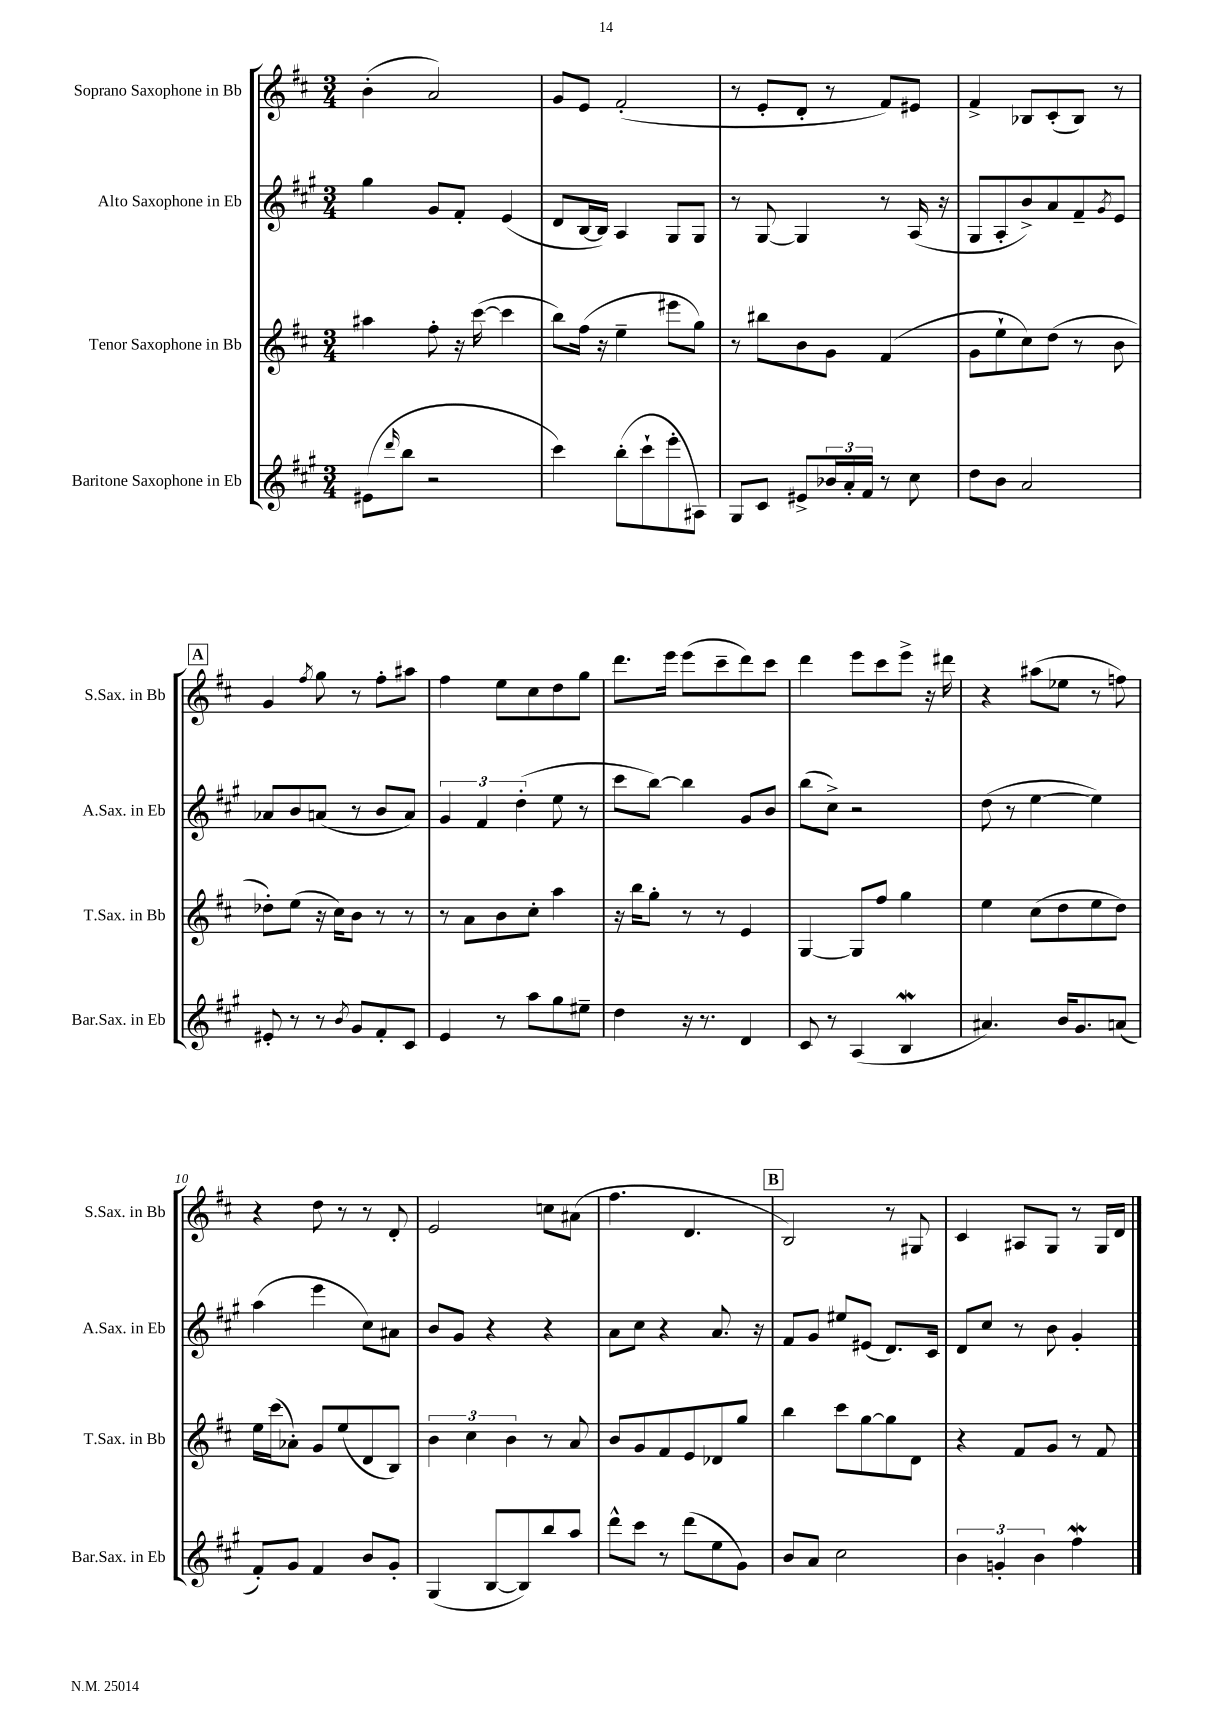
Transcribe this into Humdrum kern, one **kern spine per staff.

**kern	**kern	**kern	**kern
*staff4	*staff3	*staff2	*staff1
*clefG2	*clefG2	*clefG2	*clefG2
*k[f#c#g#]	*k[f#c#]	*k[f#c#g#]	*k[f#c#]
*M3/4	*M3/4	*M3/4	*M3/4
(8e#\L	4aa#\	4gg#\	(4b'\
16qqddd/	.	.	.
8bb\J	.	.	.
2r	8ff#'\	8g#/L	2a/)
.	16r	8f#'/J	.
.	([16ccc#\	.	.
.	4ccc#\]	(4e/	.
=	=	=	=
4ccc#\)	8bb\L)	8d/L	8g/L
.	(16ff#\Jk	[16B/L	8e/J
.	16r	16B/]JJ)	.
(8bb'\L	4ee~\	4A/	(2f#'/
8ccc#`\	.	.	.
8eee'\	8eee#\L	8G#/L	.
8A#\J)	8gg\J)	8G#/J	.
=	=	=	=
8G#/L	8r	8r	8r
8c#/J	8bb#\L	[8G#/	8e'/L
8e#^/L	8b\	4G#/]	8d'/J
24b-/L	8g\J	.	8r
24a'/	.	.	.
24f#/JJ	.	.	.
8r	(4f#/	8r	8f#/L)
8cc#\	.	(16A/	8e#/J
.	.	16r	.
=	=	=	=
8dd\L	8g\L	8G#/L	4f#^/
8b\J	8ee`\	8A'/	.
2a/	8cc#\)	8b^/)	8B-/L
.	(8dd\J	8a/	(8c#'/
.	8r	8f#~/	8B-/J)
.	.	8qg#/	.
.	8b\	8e/J	8r
=	=	=	=
8e#'/	8dd-'\L)	8a-/L	4g/
8r	(8ee\J	8b/	.
.	.	.	8qff#/
8r	16r	(8a/J	8gg\
.	16cc#\LK)	.	.
8qb/	.	.	.
8g#/L	8b\J	8r	8r
8f#'/	8r	8b/L	8ff#'\L
8c#/J	8r	8a/J)	8aa#\J
=	=	=	=
4e/	8r	6g#/	4ff#\
.	8a\L	.	.
.	.	6f#/	.
8r	8b\	.	8ee\L
.	.	(6dd'\	.
8aa\L	8cc#'\J	.	8cc#\
8gg#\	4aa\	8ee\	8dd\
8ee#~\J	.	8r	8gg\J
=	=	=	=
4dd\	16r	8ccc#\L	8.ddd\L
.	16bb\LK	.	.
.	8gg'\J	[8bb\J)	.
.	.	.	16eee\Jk
16r	8r	4bb\]	(8eee\L
8.r	.	.	.
.	8r	.	8ccc#~\
4d/	4e/	8g#/L	8ddd\)
.	.	8b/J	8ccc#\J
=	=	=	=
8c#/	[4G/	(8bb\L	4ddd\
8r	.	8cc#^\J)	.
(4A/	8G/]L	2r	8eee\L
.	8ff#/J	.	8ccc#\
4B/	4gg\	.	8eee^\J
.	.	.	16r
.	.	.	16ddd#\
=	=	=	=
4.a#/)	4ee\	(8dd\	4r
.	.	8r	.
.	(8cc#\L	[4ee\	(8aa#\L
16b/LK	8dd\	.	8ee-\J
8.g#/	.	.	.
.	8ee\	4ee\])	8r
(8a/J	8dd\J)	.	8ff\)
=	=	=	=
8f#'/L)	16ee\LL	(4aa\	4r
.	(16ccc#\J	.	.
8g#/J	8a-'\J)	.	.
4f#/	8g/L	4eee\	8dd\
.	(8ee/	.	8r
8b/L	8d/	8cc#\L)	8r
8g#'/J	8B/J)	8a#\J	8d'/
=	=	=	=
(4G#/	6b\	8b/L	2e/
.	.	8g#/J	.
.	6cc#\	.	.
[8B/L	.	4r	.
.	6b\	.	.
8B/])	.	.	.
8bb/	8r	4r	8cc\L
8aa/J	8a/	.	(8a#\J
=	=	=	=
8ddd^^\L	8b/L	8a\L	4.ff#\
8ccc#\J	8g/	8cc#\J	.
8r	8f#/	4r	.
(8ddd\L	8e/	.	4.d/
8ee\	8d-/	8.a/	.
8g#\J)	8gg/J	.	.
.	.	16r	.
=	=	=	=
8b/L	4bb\	8f#/L	2B/)
8a/J	.	8g#/J	.
2cc#\	8ccc#\L	8ee#/L	.
.	[8gg\	(8e#/J	.
.	8gg\]	8.d/L)	8r
.	8d\J	.	8G#/
.	.	16c#/Jk	.
=	=	=	=
6b\	4r	8d/L	4c#/
.	.	8cc#/J	.
6g'/	.	.	.
.	8f#/L	8r	8A#/L
6b\	.	.	.
.	8g/J	8b\	8G/J
4ff#\	8r	4g#'/	8r
.	8f#/	.	16G/LL
.	.	.	16d/JJ
==	==	==	==
*-	*-	*-	*-
